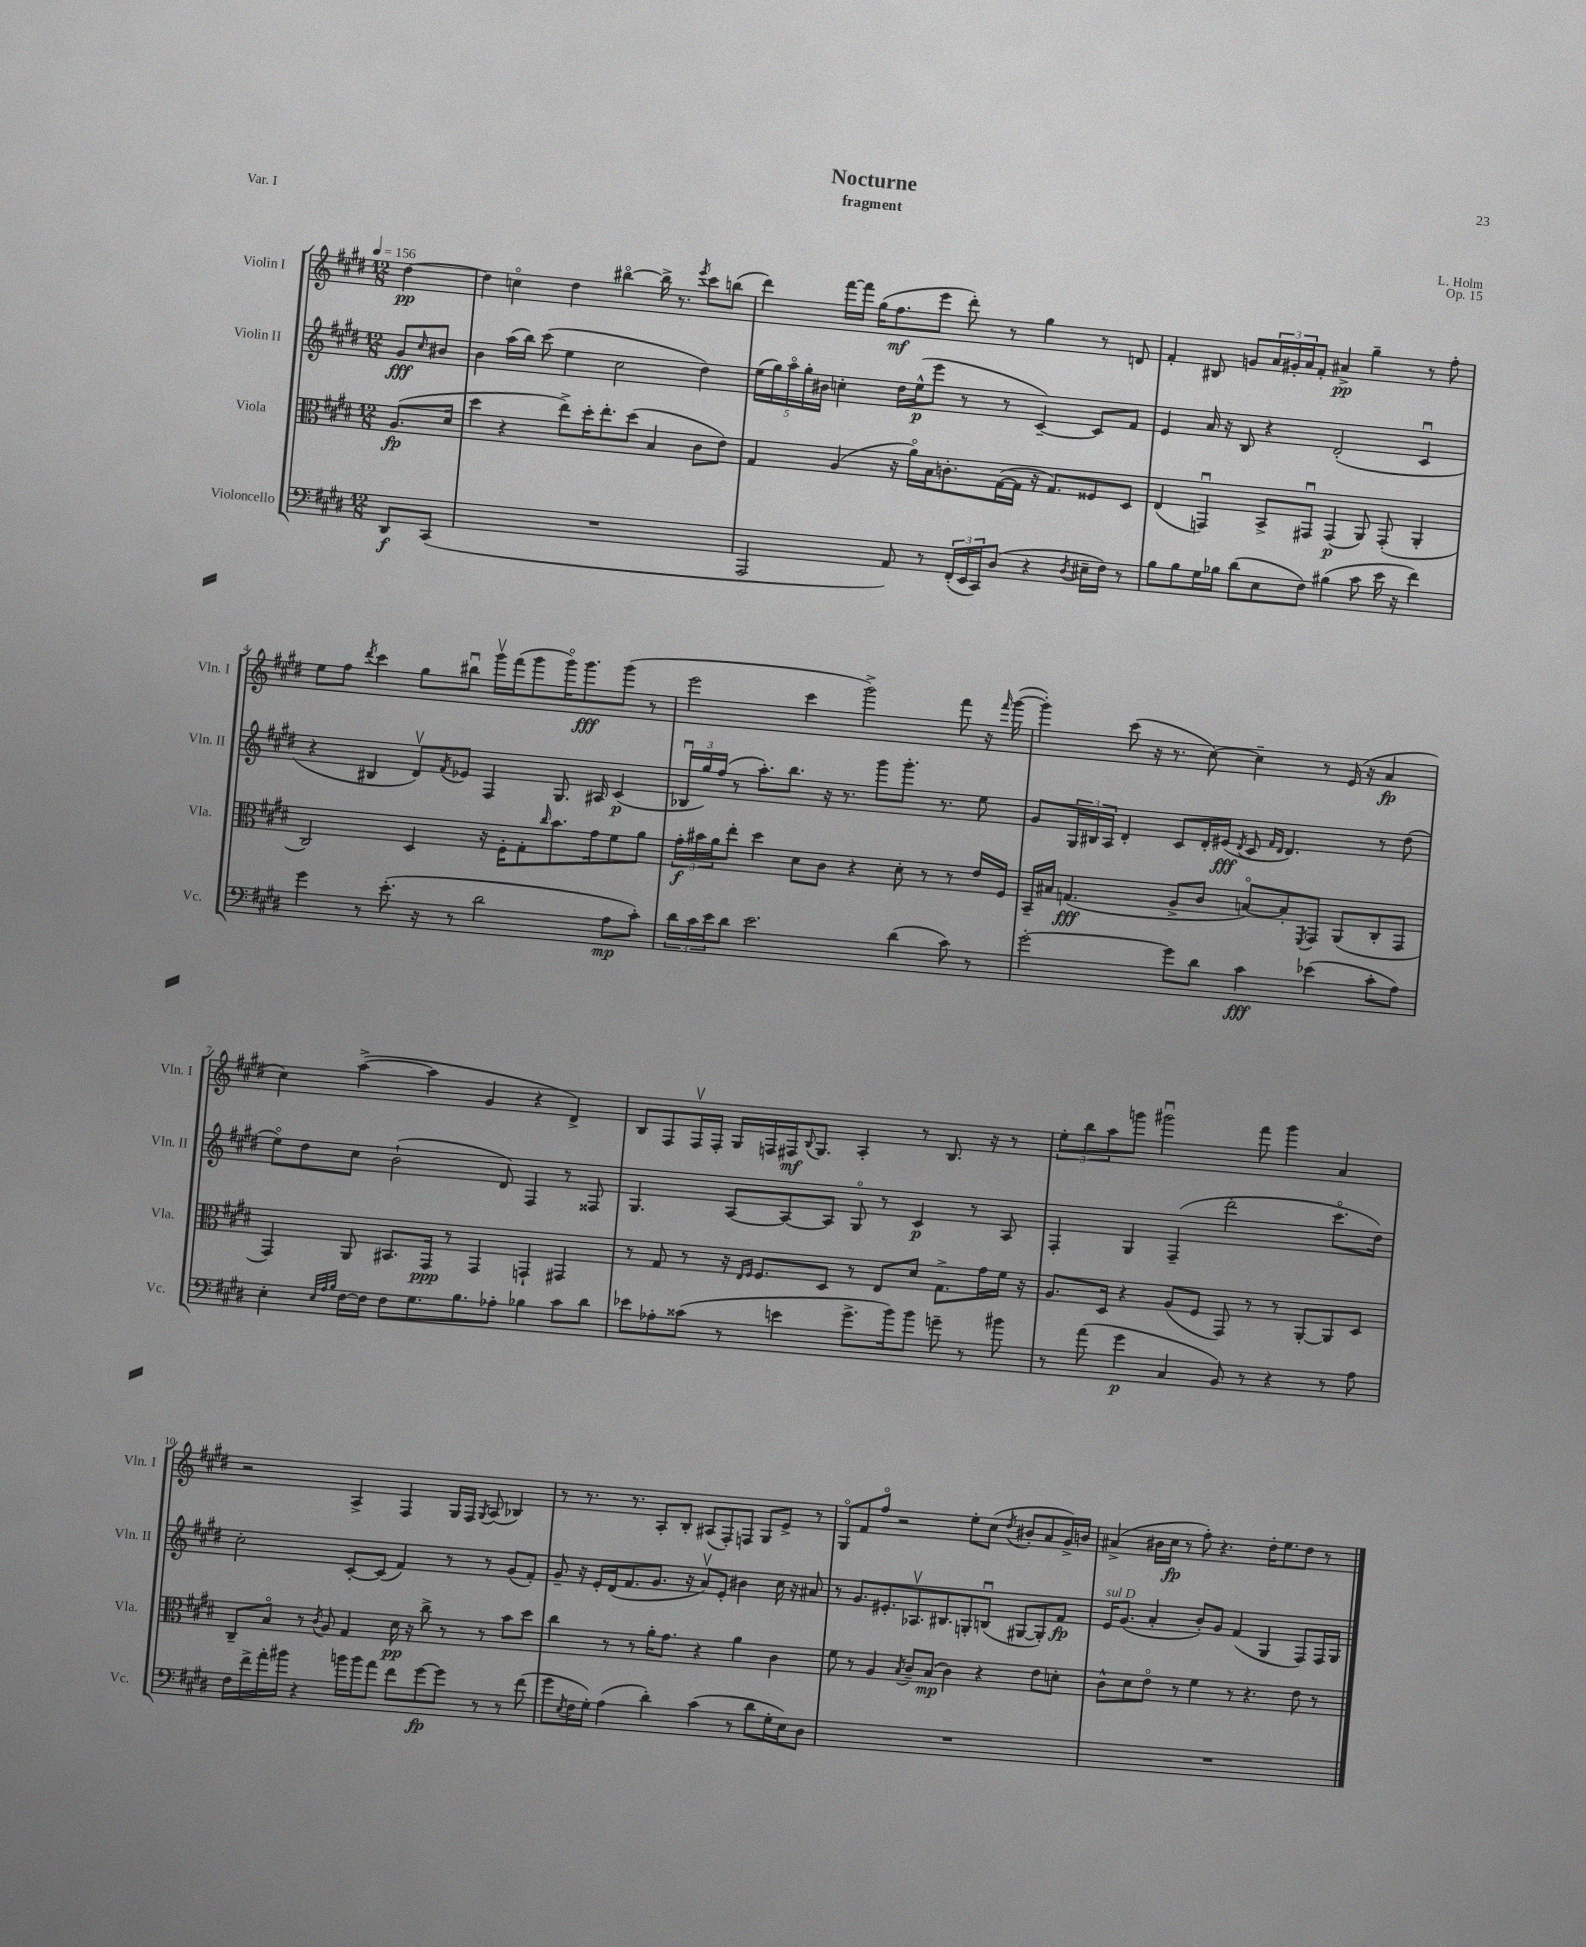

**kern	**kern	**kern	**kern
*staff4	*staff3	*staff2	*staff1
*clefF4	*clefC3	*clefG2	*clefG2
*k[f#c#g#d#]	*k[f#c#g#d#]	*k[f#c#g#d#]	*k[f#c#g#d#]
*M12/8	*M12/8	*M12/8	*M12/8
*MM156	*MM156	*MM156	*MM156
8DD#	(8.A	8g#	[4dd#
.	.	16qqcc#	.
(8CC#	.	8b#	.
.	16d#	.	.
=	=	=	=
1.r	4dd#	4b	4dd#]
.	4r	(16aa	4cco
.	.	16bb)	.
.	.	(8ccc#	.
.	8ee^)	4ee	4dd#
.	16dd#'	.	.
.	8.ee'	.	.
.	.	2cc#	[4bb#o
.	(8dd#	.	.
.	4B	.	16bb#^]
.	.	.	8.r
.	.	.	8qeee
.	8c#	4dd#)	8ccc#
.	8e)	.	(8bb
=	=	=	=
2AAA	4G#	(20ee	4ddd#)
.	.	20gg#)	.
.	.	20aao	.
.	.	20gg#'	.
.	.	20b#	.
.	(4A	4cc'	[16fff#
.	.	.	16fff#]
.	.	.	(16gg#
.	.	.	8.ff#
8AA)	16r	16dd#	.
.	16ao)	(16ee^^	.
8r	16B	8eee	8eee
.	8.c'	.	.
(24FF#'	.	8r	8ddd#')
24EE	.	.	.
24CC#)	.	.	.
(8D#	([16G#	8r	8r
.	16G#]	.	.
4r	16r	[4c#~)	4gg#
.	8.G#)	.	.
8qD#	.	.	.
16E#~	8F##	8c#]	8r
16F#)	.	.	.
8r	8D#	8f#	8d
=	=	=	=
8B	(4E	4e	4f#'
8B	.	.	.
16G#	4GGu)	16a	8B#
16B-	.	16r	.
(8d#	.	8B	8g
8E	8BB^	4r	24a
.	.	.	24g#'
.	.	.	24a
8F#)	8GG#u	.	8f#'
(4B#	(4GG#	(2d#'	4a#^
8c#	8AA)	.	4gg#~
16e	(8GG#'	.	.
16r	.	.	.
4f#)	4AA'	4c#u	8r
.	.	.	8ff#'
=	=	=	=
4g#	2C#)	4r	8ee
.	.	.	8ff#
.	.	.	8qddd#
8r	.	4B#	4ccc#
(8.e'	.	.	.
.	4D#	8d#v)	8gg#
16r	.	.	.
.	.	8qf#	.
8r	.	8e-	8bb#u
2d#	16r	4F#	16ggg#v
.	16F#'	.	(16fff#
.	8G#'	.	8ggg#
.	16qqcc#	.	.
.	8.b	8.G#	16ggg#o)
.	.	.	8.ggg#
.	16g#	16A#	.
8A	8f#	(4c#	(8ggg#
8c#')	8a	.	8r
=	=	=	=
24d#	24g#'	24B-u	2eee
24c#	24b#	24gg#)	.
24e	24a	(24ff#	.
8d#	8ee'	8r	.
2.e	4dd#	8.aa')	.
.	.	8.bb	.
.	8d#	.	4ccc#
.	8c#	16r	.
.	.	8.r	.
.	4r	.	2ggg#^)
.	.	8ggg#	.
(4d#	8d#'	8.ggg#'	.
.	8r	.	.
.	.	8.r	.
8c#)	8r	.	8fff#
8r	16e	8ee	16r
.	.	.	16qqfff#
.	16F#	.	([16ggg#
=	=	=	=
[2g#'	16BB~	8g#	4ggg#'])
.	16B#	.	.
.	(4.G	24G#	.
.	.	24B#	.
.	.	24A	.
.	.	4d#'	(8ccc#
.	.	.	16r
.	.	.	8.r
8g#]	8A^	8c#	.
8d#	8c#	16d#'	[8cc#)
.	.	(16e#	.
.	.	8qd#	.
4c#	[8Bo)	8c#	4cc#~]
.	.	16qqf#	.
.	.	16qqd#	.
.	8B']	4.d#)	.
.	8qFF#	.	.
(4e-	8GG#	.	8r
.	(8AA	.	(16e
.	.	.	16r
8c#'	8C#'	8r	4a
8A)	8GG#	(8dd#	.
=	=	=	=
4E'	4GG#)	8eeo)	4cc#)
.	.	8dd#	.
32qqE	.	.	.
32qqA	.	.	.
32qqB	.	.	.
[16F#	8AA	8cc#	([4aa^
16F#]	.	.	.
8F#	8.BB#	(2b`	.
8.G#	.	.	4aa]
.	16GG#	.	.
.	8r	.	.
8.B	.	.	.
.	4GG#	.	4g#
8A-'	.	8d#)	.
4B-	4GG`	4F#	4r
8c#	4GG#	8r	4d#^)
8d#	.	8F##	.
=	=	=	=
8e-	8r	4.G#	8B
8A-'	8G#	.	8F#
(8c##	8r	.	16F#v
.	.	.	16F#'
8r	16r	[8A	16G#
.	16qqE	.	.
.	16qqF#	.	.
.	8.F#	.	16F
4e	.	8A_	16F#
.	.	.	8qqB
.	.	.	8.G#
.	8D#	8A]	.
8.g#^	8r	8G#o	4A'
.	8E	8r	.
16b)	.	.	.
8b	8d#	4c#	8r
8g~	8.G#^	.	8.B
8r	.	8r	.
.	16g#	.	16r
8b#	16f#	8A	8r
.	16r	.	.
=	=	=	=
8r	8.A	4F#'	12ee'
.	.	.	12bb
(8a	.	.	.
.	.	.	12aa
.	16D#	.	.
4g#	4r	4G#	8ggg
.	.	.	2ggg#u
4C#	(8A	(4F#~	.
.	8F#	.	.
8BB)	8GG#)	2ddd#'	.
8r	8r	.	8fff#
4r	8r	.	4ggg#
.	[8AA'	.	.
8r	8AA]	8.ccc#o	4a
8A	8D#	.	.
.	.	16dd#)	.
=	=	=	=
16F#	8C#~	2cc#'	2r
16f#^	.	.	.
16a'	8Bo	.	.
16b#	.	.	.
4r	8r	.	.
.	8qc#	.	.
.	8A	.	.
16b	4G#	[8c#'	4A^
16b	.	.	.
8a	.	(8c#]	.
8f#	16d#	4f#)	4F#
.	16r	.	.
[8g#	8cc#^	.	.
8g#]	8r	8r	16G#
.	.	.	16F#
.	.	.	8qG#
8r	8r	8r	(8A
8r	8b	(8g#	4B-)
(8f#	8dd#	8f#')	.
=	=	=	=
8g#	4cc#	8g#~	8r
8qE	.	.	.
16F#	.	16r	8.r
16G#')	.	16e'	.
(4A	8r	(16d#	.
.	.	8.f#	8.r
.	8r	.	.
4d#')	16a'	8.g#	8A'
.	8.g#	.	.
.	.	.	8B'
.	.	16r	.
(4c#	4r	8av)	(8A#
.	.	8e'	8F#')
8r	4a	4b#	8F
8d#	.	.	8G#
16G#'	4c#	16cc#	8e^
16E)	.	16r	.
8D#	.	8a#	8r
=	=	=	=
1.r	8f#	8r	8G#o
.	8r	8.g#	8f#
.	4A	.	8ff#o
.	.	8.e#'	.
.	.	.	2r
.	8qB	.	.
.	8c#~	8.A-v	.
.	(8B	.	.
.	.	8.B#	.
.	4c#)	.	.
.	.	8G'	8ee'
.	4r	(8Bu	(8cc#
.	.	.	8qdd#
.	.	[8G#	8b#'
.	8e	8G#'])	8a
.	8d'	8f#	16g#^)
.	.	.	16b
=	=	=	=
1.r	8c#^^	16e	(4a#^
.	.	(8.g#	.
.	8d#	.	.
.	8eo	4a'	16b#
.	.	.	16cc#
.	8r	.	8r
.	4f#	8b')	8ff#')
.	.	8g#	4.r
.	8r	(4f#	.
.	4.r	.	.
.	.	4G#	16dd#'
.	.	.	8.ee
.	8e	8F#)	8dd#
.	8r	16F#	8r
.	.	16G#	.
==	==	==	==
*-	*-	*-	*-
